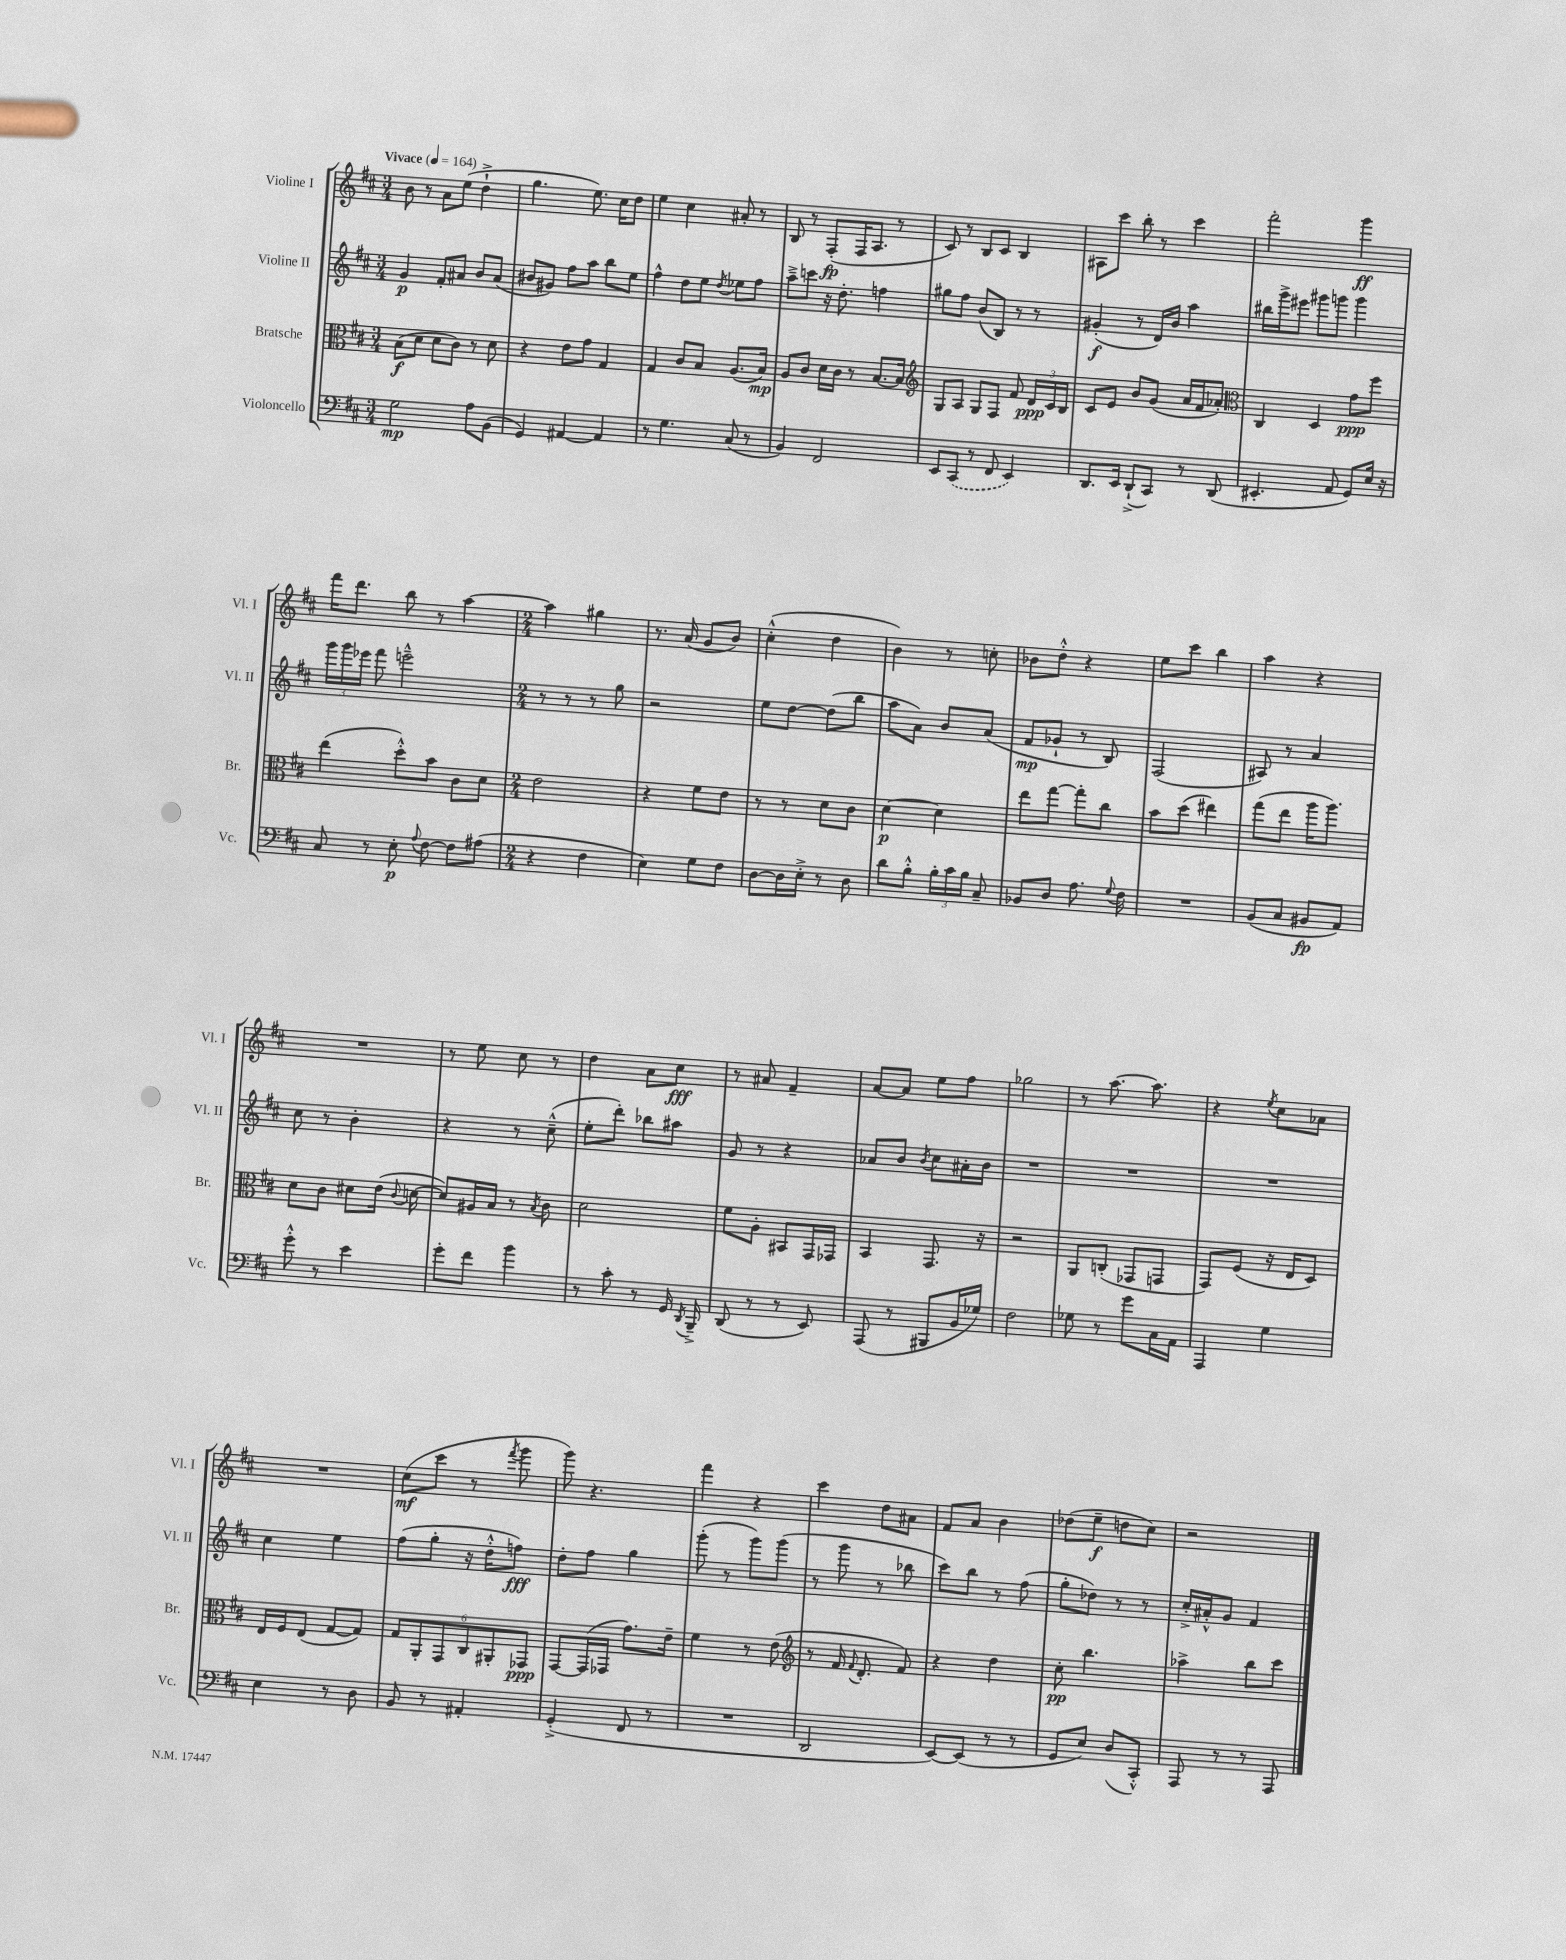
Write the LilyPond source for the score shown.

<<
\new StaffGroup <<
\new Staff = "s0" \with { instrumentName = "Violine I" shortInstrumentName = "Vl. I" } {
    \clef treble \key d \major \numericTimeSignature \time 3/4 \tempo "Vivace" 4 = 164
    \autoBeamOff b'8 r8 a'8[ e''8]( d''4-!-> |
    g''4. e''8.) cis''16[ d''8] |
    e''4 cis''4 ais'8-. r8 |
    b8 r8 fis8[-.\fp( fis16 a8.] r8 |
    cis'8) r8 b8[ cis'8] b4 |
    ais8[ cis'''8] b''8-. r8 cis'''4 |
    fis'''2-. g'''4\ff |
    fis'''16[ d'''8.] b''8 r8 a''4~ |
    \numericTimeSignature \time 2/4 a''4 gis''4 |
    r8. a'16( g'8[ b'8]) |
    cis''4-.-^( d''4 |
    b'4) r8 c''8-. |
    bes'8[ d''8]-.-^ r4 |
    e''8[ cis'''8] b''4 |
    a''4 r4 |
    R2 |
    r8 e''8 cis''8 r8 |
    d''4 a'8[ cis''8]\fff |
    r8 ais'8 fis'4-- |
    a'8[~ a'8] e''8[ fis''8] |
    ges''2 |
    r8 a''8.~ a''8. |
    r4 \acciaccatura { e''8 } cis''8[ aes'8] |
    R2 |
    cis''8[\mf( cis'''8] r8 \acciaccatura { fis'''8 } g'''8 |
    g'''8) r4. |
    fis'''4 r4 |
    cis'''4 d''8[ ais'8] |
    fis'8[ a'8] b'4 |
    des''8[( e''8]--\f d''8[ cis''8]) |
    r2 \bar "|." |
}
\new Staff = "s1" \with { instrumentName = "Violine II" shortInstrumentName = "Vl. II" } {
    \clef treble \key d \major \numericTimeSignature \time 3/4
    \autoBeamOff g'4\p fis'8[-. ais'8] b'8[ ais'8]( |
    bis'8[ gis'8]) fis''8[ a''8] b''8[ e''8] |
    fis''4-^ d''8[ e''8] \acciaccatura { d''8 } ees''8[ fis''8] |
    a''8[---> c'''8] r16 d''8.-. f''4 |
    gis''8[ fis''8] b'8[( b8]) r8 r8 |
    gis'4-.\f( r8 d'16[) b'16] a''4 |
    bis''16[ g'''16-> eis'''8] gis'''8[ g'''8] g'''4 |
    \tuplet 3/2 { g'''16[ g'''16 ees'''16] } fis'''8 e'''2---^ |
    \numericTimeSignature \time 2/4 r8 r8 r8 g''8 |
    r2 |
    e''8[ d''8]~ d''8[( b''8] |
    a''8[ a'8]) b'8[ a'8]( |
    fis'8[\mp ges'8]-! r8 b8) |
    fis2( |
    ais8) r8 a'4 |
    cis''8 r8 b'4-. |
    r4 r8 cis''8---^( |
    e''8[-. d'''8]-.) bes''8[ ais''8] |
    g'8 r8 r4 |
    aes'8[ b'8] \acciaccatura { b'8 } cis''8[ ais'16-. b'16] |
    R2 |
    R2 |
    R2 |
    cis''4 e''4 |
    fis''8[( g''8]-. r16 d''16[-.-^ f''8]\fff) |
    d''8[-. fis''8] g''4 |
    g'''8-.( r8 g'''8[) g'''8]( |
    r8 g'''8 r8 bes''8 |
    cis'''8[) b''8] r8 fis''8( |
    g''8[-. des''8]) r8 r8 |
    cis''16[-.-> ais'16-.-^ g'8] fis'4 \bar "|." |
}
\new Staff = "s2" \with { instrumentName = "Bratsche" shortInstrumentName = "Br." } {
    \clef alto \key d \major \numericTimeSignature \time 3/4
    \autoBeamOff b8[\f( d'8] d'8[ cis'8]) r8 d'8 |
    r4 e'8[ g'8] g4 |
    g4 cis'8[ b8] a8.[( b16]\mp) |
    a8[ cis'8] d'16[ cis'16] r8 b8.[~ b16] |
    \clef treble g8[ a8] g8[ fis8] fis'8 \tuplet 3/2 { d'16[\ppp cis'16 b16] } |
    cis'8[ e'8] b'8[ g'8]( a'16[ fis'16 aes'8]-.) |
    \clef alto cis4 d4 g'8[\ppp fis''8] |
    e''4( d''8[-.-^) b'8] cis'8[ d'8] |
    \numericTimeSignature \time 2/4 e'2 |
    r4 fis'8[ e'8] |
    r8 r8 d'8[ cis'8] |
    d'4~\p d'4 |
    e''8[ g''8]~ g''8[-. cis''8] |
    b'8[ d''8]( eis''4) |
    g''8[( e''8] a''16[ a''8.]) |
    d'8[ cis'8] dis'8[ e'16]( \appoggiatura { cis'8 } d'16~ |
    d'8[) ais16 b16] r8 \acciaccatura { b8 } cis'8 |
    d'2 |
    fis'8[ a8]-. bis,8[ g,16 ges,16] |
    b,4 g,8. r16 |
    r2 |
    a,8[ c8]-.( ges,8[ g,8] |
    g,8[) fis8]( r16 e16[ d8]) |
    e16[ fis16 e8]( g8[~ g8]) |
    \tuplet 6/4 { g8[ a,8-. g,8 cis8 ais,8-. ges,8]\ppp } |
    g,8[~ g,16( ges,16] g'8.[) e'16]-- |
    fis'4 r8 e'8( |
    \clef treble r8 fis'16 \appoggiatura { fis'8 } d'8.-. fis'8) |
    r4 d''4 |
    cis''8-.\pp b''4. |
    aes''4-> b''8[ cis'''8] \bar "|." |
}
\new Staff = "s3" \with { instrumentName = "Violoncello" shortInstrumentName = "Vc." } {
    \clef bass \key d \major \numericTimeSignature \time 3/4
    \autoBeamOff g2\mp a8[ b,8]( |
    g,4) ais,4~ ais,4 |
    r8 g4. cis8( r8 |
    b,4) fis,2 |
    e,8[ \once \slurDashed cis,8]( r8 fis,8 e,4) |
    d,8.[ e,16] d,8[-!->( cis,8]) r8 d,8( |
    eis,4.-. a,8 g,8[) e16] r16 |
    cis8 r8 e8-.\p \appoggiatura { a8 } fis8~ fis8[ ais8]( |
    \numericTimeSignature \time 2/4 r4 fis4 |
    e4) g8[ fis8] |
    d8[~ d16 e16]-.-> r8 d8 |
    d'8[ b8]-.-^ \tuplet 3/2 { b16[-. cis'16 b16] } cis8-- |
    bes,8[ d8] a8. \appoggiatura { g8 } fis16 |
    R2 |
    b,8[( cis8] bis,8[\fp a,8]) |
    g'8-.-^ r8 e'4 |
    g'8[-. fis'8] b'4 |
    r8 cis'8-. r8 g,16 \acciaccatura { d,8 } b,,16---> |
    d,8( r8 r8 e,8) |
    a,,8( r8 bis,,8[ b,16 ges16]) |
    fis2 |
    ges8 r8 g'8[ cis16 a,16] |
    a,,4 g4 |
    e4 r8 d8 |
    b,8 r8 ais,4-. |
    g,4-.->( fis,8 r8 |
    R2 |
    d,2 |
    e,8[~) e,8]( r8 r8 |
    g,8[ e8]) d8[( cis,8]-.-^) |
    a,,8 r8 r8 a,,8 \bar "|." |
}
>>
>>
\layout { \context { \Score \remove "Bar_number_engraver" } }
